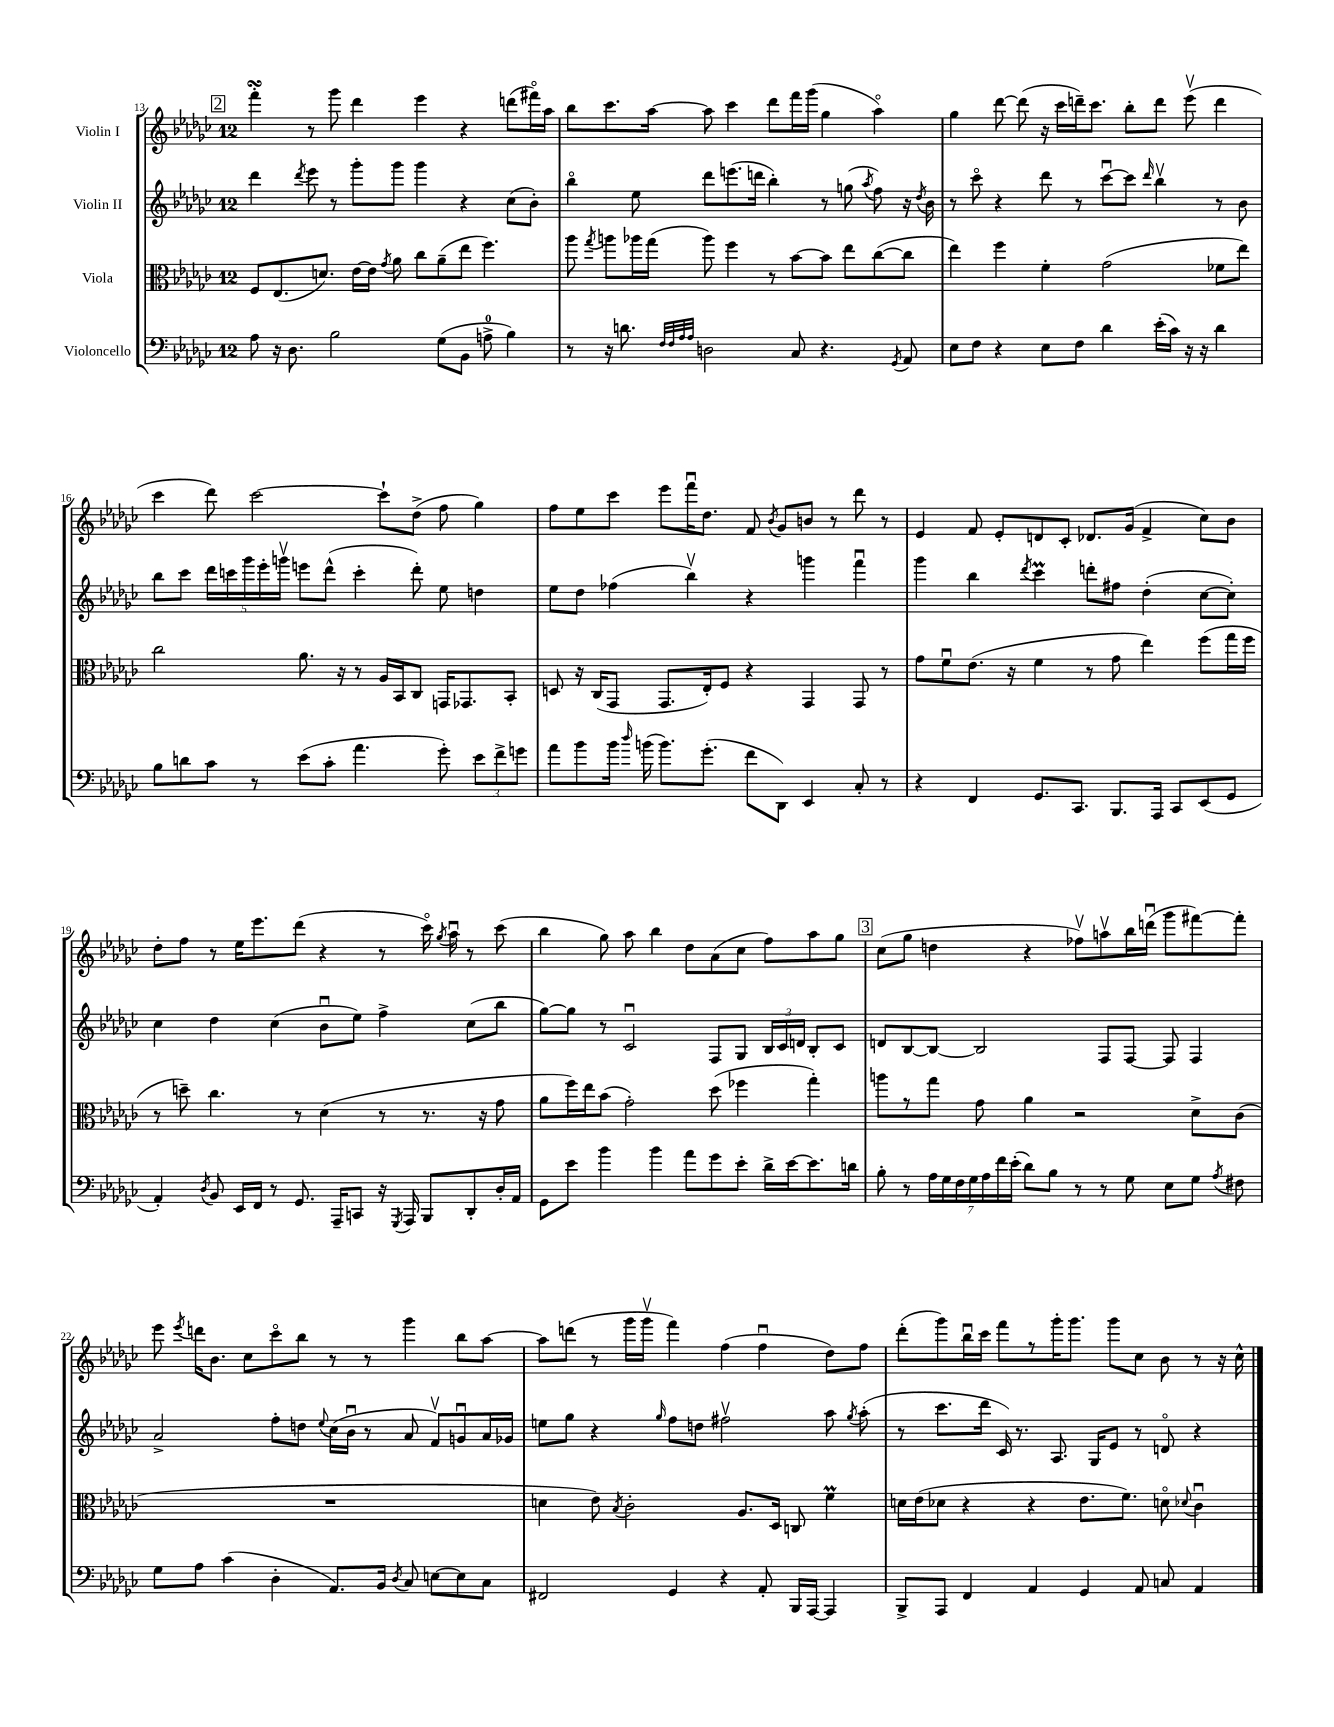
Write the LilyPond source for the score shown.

<<
\new StaffGroup <<
\new Staff = "s0" \with { instrumentName = "Violin I" } {
    \clef treble \key ges \major \once \override Staff.TimeSignature.style = #'single-digit \time 12/8
    \autoBeamOff \mark \markup { \box "2" } f'''4-.\turn r8 ges'''8 des'''4 ees'''4 r4 d'''8[( fis'''16\flageolet) aes''16] |
    bes''8[ ces'''8. aes''16]~ aes''8 ces'''4 des'''8[ f'''16 ges'''16]( ges''4 aes''4\flageolet) |
    ges''4 des'''8~ des'''8( r16 ces'''16[ d'''16--) ces'''8.] bes''8[-. d'''8] ees'''8\upbow( d'''4 |
    ces'''4 des'''8) ces'''2~ ces'''8[-! des''8]->( f''8 ges''4) |
    f''8[ ees''8 ces'''8] ees'''8[ f'''16\downbow des''8.] f'8 \acciaccatura { bes'8 } ges'8[ b'8] r8 des'''8 r8 |
    ees'4 f'8 ees'8[-. d'8 ces'8]-. des'8.[ ges'16]( f'4-> ces''8[) bes'8] |
    des''8[-. f''8] r8 ees''16[ ees'''8. des'''8]( r4 r8 ces'''16\flageolet) \acciaccatura { ges''8 } aes''16\downbow r8 ces'''8( |
    bes''4 ges''8) aes''8 bes''4 des''8[ aes'8( ces''8] f''8[) aes''8 ges''8] |
    \mark \markup { \box "3" } ces''8[( ges''8] d''4 r4 fes''8[\upbow) a''8\upbow bes''16 d'''16]\downbow( ges'''8[ fis'''8~) fis'''8]-. |
    ees'''8 \acciaccatura { ees'''8 } d'''16[ bes'8.] ces''8[ ces'''8\flageolet bes''8] r8 r8 ges'''4 bes''8[ aes''8]~ |
    aes''8[ d'''8]( r8 ges'''16[ ges'''16]\upbow f'''4) f''4( f''4\downbow des''8[) f''8] |
    des'''8[-.( ges'''8) bes''16\downbow ces'''16] f'''8[ r8 ges'''16-. ges'''8.] ges'''8[ ces''8] bes'8 r8 r16 ces''16-^ \bar "|." |
}
\new Staff = "s1" \with { instrumentName = "Violin II" } {
    \clef treble \key ges \major \once \override Staff.TimeSignature.style = #'single-digit \time 12/8
    \autoBeamOff \mark \markup { \box "2" } des'''4 \acciaccatura { des'''8 } ees'''8 r8 ges'''8[-. ges'''8] ges'''4 r4 ces''8[( bes'8]-.) |
    bes''4\flageolet ees''8 des'''8[ e'''8.( d'''16] bes''4-.) r8 g''8( \acciaccatura { aes''8 } f''8) r16 \acciaccatura { des''8 } bes'16 |
    r8 ces'''8\flageolet r4 des'''8 r8 ces'''8[~\downbow ces'''8] \grace { des'''16 } bes''4\upbow r8 bes'8 |
    bes''8[ ces'''8] \tuplet 5/4 { des'''16[ c'''16 ges'''16 ees'''16-. g'''16]\upbow } e'''8[ des'''8]-^( c'''4-. des'''8-.) ees''8 d''4 |
    ees''8[ des''8] fes''4( bes''4\upbow) r4 g'''4 f'''4\downbow |
    ges'''4 bes''4 \acciaccatura { des'''8 } ces'''4\prall d'''8[-. fis''8] des''4-.( ces''8[~ ces''8]-.) |
    ces''4 des''4 ces''4( bes'8[\downbow ees''8]) f''4-> ces''8[( bes''8] |
    ges''8[~) ges''8] r8 ces'2\downbow f8[ ges8] \tuplet 3/2 { bes16[ ces'16 d'16] } bes8[-. ces'8] |
    \mark \markup { \box "3" } d'8[ bes8~ bes8]~ bes2 f8[ f8]~ f8 f4 |
    aes'2-> f''8[-. d''8] \appoggiatura { ees''8 } ces''16[( bes'16]\downbow r8 aes'8 f'8[\upbow) g'8\downbow aes'16 ges'16] |
    e''8[ ges''8] r4 \grace { ges''16 } f''8[ d''8] fis''2\upbow aes''8 \acciaccatura { ges''8 } aes''8-.( |
    r8 ces'''8.[ des'''16] ces'16) r8. aes8. ges16[ ees'8] r8 d'8\flageolet r4 \bar "|." |
}
\new Staff = "s2" \with { instrumentName = "Viola" } {
    \clef alto \key ges \major \once \override Staff.TimeSignature.style = #'single-digit \time 12/8
    \autoBeamOff \mark \markup { \box "2" } f8[ ees8.( d'8.]) ees'16[~ ees'16] \acciaccatura { ges'8 } aes'8 ces''8[ aes'8--( ees''8] f''4.) |
    aes''8 \acciaccatura { ges''8 } a''8[ aes''16 ges''16]( aes''8) f''4 r8 bes'8[~ bes'8] ees''8[ ces''8~( ces''8] |
    ees''4) f''4 f'4-. ges'2( fes'8[ ees''8]) |
    ces''2 aes'8. r16 r8 aes16[ bes,16 ces8] g,16[ ges,8. bes,8]-. |
    d8 r16 ces16[( ges,8] ges,8.[ ees16-.) f8] r4 ges,4 ges,8 r8 |
    ges'8[ f'8\downbow ees'8.]( r16 f'4 r8 ges'8 ees''4) f''8[( ges''16 f''16] |
    r8 d''8--) ces''4. r8 des'4( r8 r8. r16 ges'8 |
    aes'8[ f''16) ees''16 bes'8]( ges'2-.) des''8( fes''4 ges''4-.) |
    \mark \markup { \box "3" } a''8[ r8 ges''8] ges'8 aes'4 r2 des'8[-> ces'8]( |
    R1. |
    d'4 ees'8) \acciaccatura { bes8 } ces'2-. aes8.[ des16] c8 f'4\prall |
    d'16[ ees'16( des'8] r4 r4 ees'8.[ f'8.]) d'8\flageolet \appoggiatura { des'8 } ces'4\downbow \bar "|." |
}
\new Staff = "s3" \with { instrumentName = "Violoncello" } {
    \clef bass \key ges \major \once \override Staff.TimeSignature.style = #'single-digit \time 12/8
    \autoBeamOff \mark \markup { \box "2" } aes8 r16 des8. bes2 ges8[( bes,8] a8-0-> bes4) |
    r8 r16 d'8. \grace { f32[ f32 aes32 aes32] } d2 ces8 r4. \acciaccatura { ges,8 } aes,8 |
    ees8[ f8] r4 ees8[ f8] des'4 ees'16[-.( ces'16]) r16 r16 des'4 |
    bes8[ d'8 ces'8] r8 ees'8[( ces'8]-. aes'4. ges'8-.) \tuplet 3/2 { ees'8[ f'8-> g'8] } |
    aes'8[ bes'8 bes'16] \grace { des''16 } b'16( b'8.[) ges'8.]-.( f'8[ des,8]) ees,4 ces8-. r8 |
    r4 f,4 ges,8.[ ces,8.] bes,,8.[ aes,,16] ces,8[ ees,8( ges,8] |
    aes,4-.) \acciaccatura { des8 } bes,8 ees,16[ f,16] r8 ges,8. aes,,16[-- c,8] r16 \acciaccatura { ges,,8 } aes,,16 bes,,8[ des,8-. des16-. aes,16] |
    ges,8[ ees'8] bes'4 bes'4 aes'8[ ges'8 ees'8]-. des'16[-> ees'16~ ees'8. d'16] |
    \mark \markup { \box "3" } bes8-. r8 \tuplet 7/4 { aes16[ ges16 f16 ges16 aes16 f'16 ees'16]-.( } des'8[) bes8] r8 r8 ges8 ees8[ ges8] \acciaccatura { aes8 } fis8 |
    ges8[ aes8] ces'4( des4-. aes,8.[) bes,16] \acciaccatura { des8 } ces8 e8[~ e8 ces8] |
    fis,2 ges,4 r4 aes,8-. bes,,16[ aes,,16]~ aes,,4 |
    bes,,8[-> aes,,8] f,4 aes,4 ges,4 aes,8 c8 aes,4 \bar "|." |
}
>>
>>
\layout { \context { \Score currentBarNumber = #13 } }
